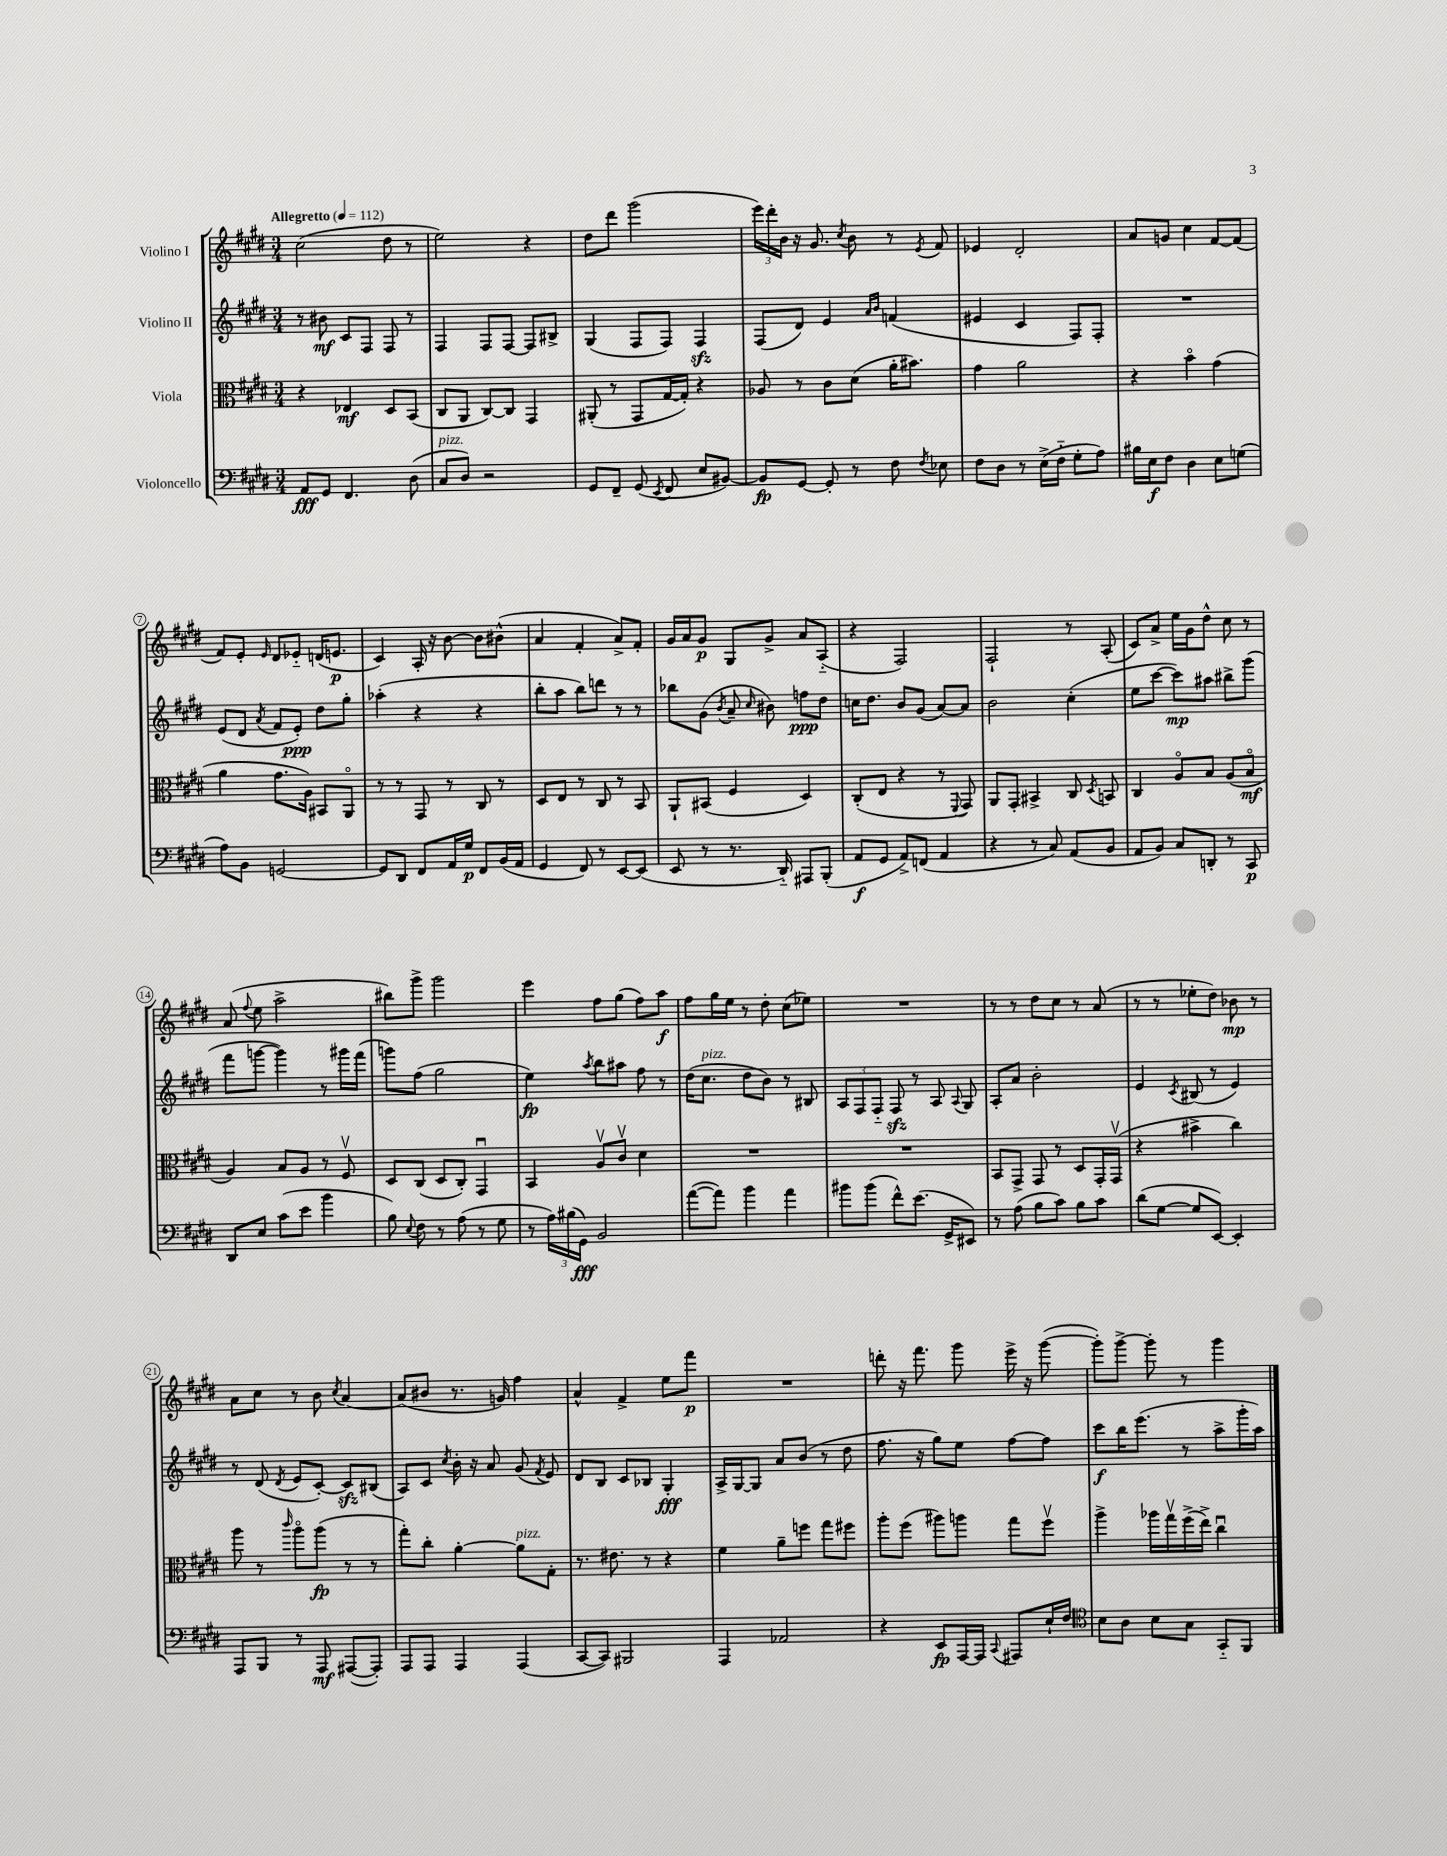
<<
\new StaffGroup <<
\new Staff = "s0" \with { instrumentName = "Violino I" } {
    \clef treble \key e \major \numericTimeSignature \time 3/4 \tempo "Allegretto" 4 = 112
    \autoBeamOff cis''2( dis''8 r8 |
    e''2) r4 |
    dis''8[ dis'''8] gis'''2( |
    \tuplet 3/2 { e'''16[) dis'''16-. b'16] } r16 gis'8. \acciaccatura { cis''8 } b'8 r8 \acciaccatura { e'8 } fis'8 |
    ees'4 dis'2-. |
    a'8[ g'8] cis''4 fis'8[~ fis'8]( |
    fis'8[) e'8]-. \grace { e'16 } dis'8[ ees'8]-_ d'16[( e'8.]\p |
    cis'4) a16-. r16 b'8~ b'8[ bis'8]-^( |
    a'4 fis'4-. a'8[->) fis'8]-. |
    gis'16[ a'16 gis'8]\p gis8[ gis'8]-> a'8[ a8]-_( |
    r4 fis2) |
    fis2-! r8 a8-.( |
    cis'8[) a'8]-> e''16[ gis'16 dis''8]-^ cis''8 r8 |
    a'8( \appoggiatura { fis''8 } e''8 a''2-> |
    bis''8[) gis'''8]-> gis'''2 |
    e'''4 fis''8[ gis''8]( fis''8[) a''8]\f |
    fis''8[ gis''16 e''16] r8 dis''8-. cis''8[( ees''8]) |
    R2. |
    r8 r8 dis''8[ cis''8] r8 a'8( |
    r8 r8 ees''8[-. dis''8]) bes'8\mp r8 |
    a'8[ cis''8] r8 b'8 \acciaccatura { cis''8 } a'4~ |
    a'8[( bis'8] r8. g'16) fis''4 |
    a'4-^ fis'4-> e''8[ fis'''8]\p |
    R2. |
    d'''8-. r16 fis'''8. gis'''8 e'''16-> r16 gis'''8~( |
    gis'''8[-.) gis'''8]~-> gis'''8-. r8 gis'''4 \bar "|." |
}
\new Staff = "s1" \with { instrumentName = "Violino II" } {
    \clef treble \key e \major \numericTimeSignature \time 3/4
    \autoBeamOff r8 bis'8\mf cis'8[ fis8] fis8 r8 |
    fis4 fis8[ fis8]~ fis8[ bis8]-> |
    gis4( fis8[ fis8]) fis4\sfz |
    fis8[( dis'8]) e'4 \grace { a'16[ b'16] } f'4( |
    eis'4 cis'4 fis8[) fis8]-. |
    R2. |
    e'8[( dis'8] \acciaccatura { a'8 } fis'8[ e'8]-.\ppp) dis''8[ gis''8]-. |
    aes''4-.( r4 r4 |
    b''8[-. a''8] b''8[) d'''8] r8 r8 |
    bes''8[ gis'8]( \acciaccatura { b'8 } a'8-- \grace { cis''16 } bis'8) f''8[\ppp dis''8] |
    c''16[ dis''8.] b'8[ gis'8]( a'8[~) a'8] |
    b'2 cis''4-.( |
    e''8[ cis'''8]~ cis'''8[\mp) ais''8] bis''8[-> gis'''8]( |
    fis'''8[ g'''8]~ g'''4) r8 gis'''16[ fis'''16]( |
    g'''8[) fis''8]( gis''2 |
    e''4\fp) \acciaccatura { a''8 } b''8[ ais''8] fis''8 r8 |
    dis''16[( cis''8.]^\markup { \italic "pizz." } dis''8[ b'8]) r8 bis8 |
    \tuplet 3/2 { a8[ fis8 fis8]-_ } fis8\sfz r8 a8 \appoggiatura { a8 } gis8 |
    a8[-. a'8] b'2-. |
    e'4 \acciaccatura { cis'8 } bis8( r8 e'4) |
    r8 dis'8( \acciaccatura { dis'8 } e'8[ cis'8]~-.) cis'8[\sfz bis8]( |
    a8[) cis'8] \acciaccatura { cis''8 } b'16-. r16 a'8 gis'8( \acciaccatura { fis'8 } e'8) |
    dis'8[ b8] cis'8[ bes8] gis4-.\fff |
    a16[-> gis16~ gis8] a'8[ b'8]( r8 dis''8 |
    fis''8. r16 gis''8[) e''8] fis''8[~ fis''8] |
    cis'''8[\f b''16 e'''8.]( r8 a''8[-> gis'''16-. a''16]) \bar "|." |
}
\new Staff = "s2" \with { instrumentName = "Viola" } {
    \clef alto \key e \major \numericTimeSignature \time 3/4
    \autoBeamOff r4 ees4\mf dis8[ b,8]( |
    cis8[ a,8] cis8[~) cis8] gis,4 |
    ais,8-.( r8 gis,8[ gis16~ gis16]-.) r4 |
    aes8 r8 cis'8[ dis'8]( a'16[-. bis'8.]) |
    gis'4 a'2 |
    r4 b'4\flageolet gis'4( |
    a'4 gis'8.[ a16]) bis,8[ a,8]\flageolet |
    r8 r8 gis,8 r8 cis8 r8 |
    dis8[ e8] r8 cis8 r8 b,8 |
    a,8[-! bis,8]( fis4 dis4) |
    cis8[-.( e8] r4 r8 \appoggiatura { fis,8 } gis,8) |
    a,8[ gis,8]-. bis,4-> cis8 \acciaccatura { dis8 } b,8 |
    cis4 a8[\flageolet b8] a8[( b8]\flageolet\mf |
    a4) b8[ a8] r8 fis8\upbow |
    dis8[ cis8]( dis8[ cis8]-.) gis,4\downbow |
    b,4 a8[\upbow cis'8]\upbow dis'4 |
    R2. |
    R2. |
    b,8[ gis,8]-> gis,8 r8 dis8[ gis,16-. gis,16]\upbow( |
    r4 bis'4-> cis''4) |
    a''8 r8 \grace { cis'''16 } a''8[\flageolet a''8]\fp( r8 r8 |
    gis''8[-.) cis''8]-. a'4~-. a'8[^\markup { \italic "pizz." } gis8]-. |
    r8. eis'8. r8 r4 |
    fis'4 a'8[-- f''8] gis''8[ fis''8] |
    a''8[-. fis''8]( ais''8[) a''8] gis''8[ fis''8]\upbow |
    a''4-> aes''16[ gis''16\upbow fis''16->( e''16]->) cis''4\downbow \bar "|." |
}
\new Staff = "s3" \with { instrumentName = "Violoncello" } {
    \clef bass \key e \major \numericTimeSignature \time 3/4
    \autoBeamOff a,8[\fff gis,8] fis,4. dis8( |
    cis8[^\markup { \italic "pizz." } dis8]) r2 |
    gis,8[ fis,8]-- gis,8( \acciaccatura { e,8 } fis,8 e8[ bis,8]~) |
    bis,8[\fp gis,8]~ gis,8-. r8 fis8 \acciaccatura { fis8 } ees8 |
    fis8[ dis8] r8 e16[->( fis16]-_ gis8[-. a8]) |
    bis16[ e16\f fis8] dis4 e8[ g8]( |
    a8[) b,8] g,2~ |
    g,8[ dis,8] fis,8[ a,16 gis16]\p fis,8[ b,16( a,16] |
    gis,4 fis,8) r8 e,8[~ e,8]( |
    e,8 r8 r8. dis,16-_) ais,,8[ b,,8]-.( |
    a,8[\f gis,8] a,8[->) f,8]( a,4 |
    r4 r8 cis8) a,8[( b,8] |
    a,8[ b,8]) cis8[ d,8]-. r8 cis,8\p |
    dis,8[ e8] cis'8[( e'8] b'4 |
    b8) \appoggiatura { e8 } fis8 r8 a8( r8 gis8 |
    r8 \tuplet 3/2 { a16[) bis16( gis,16]\fff) } b,2 |
    a'8[~( a'8]) b'4 a'4 |
    bis'8[ bis'8]( fis'8[-^) e'8.]( gis,16[-> eis,8]) |
    r8 a8( b8[ cis'8]) b8[ cis'8] |
    dis'8[( gis8]~ gis8[ e,8]~) e,4-. |
    a,,8[ b,,8] r8 a,,8\mf ais,,8[~( ais,,8]-.) |
    a,,8[ a,,8] a,,4 a,,4( |
    cis,8[~ cis,8]) bis,,2 |
    a,,4 aes,2 |
    r4 e,8[\fp a,,16~ a,,16] \appoggiatura { cis,8 } ais,,8[ e16-! fis16] |
    \clef tenor b8[ a8] b8[ gis8] gis,8[-_ fis,8] \bar "|." |
}
>>
>>
\layout { \context { \Score \override BarNumber.stencil = #(make-stencil-circler 0.1 0.3 ly:text-interface::print) } }
